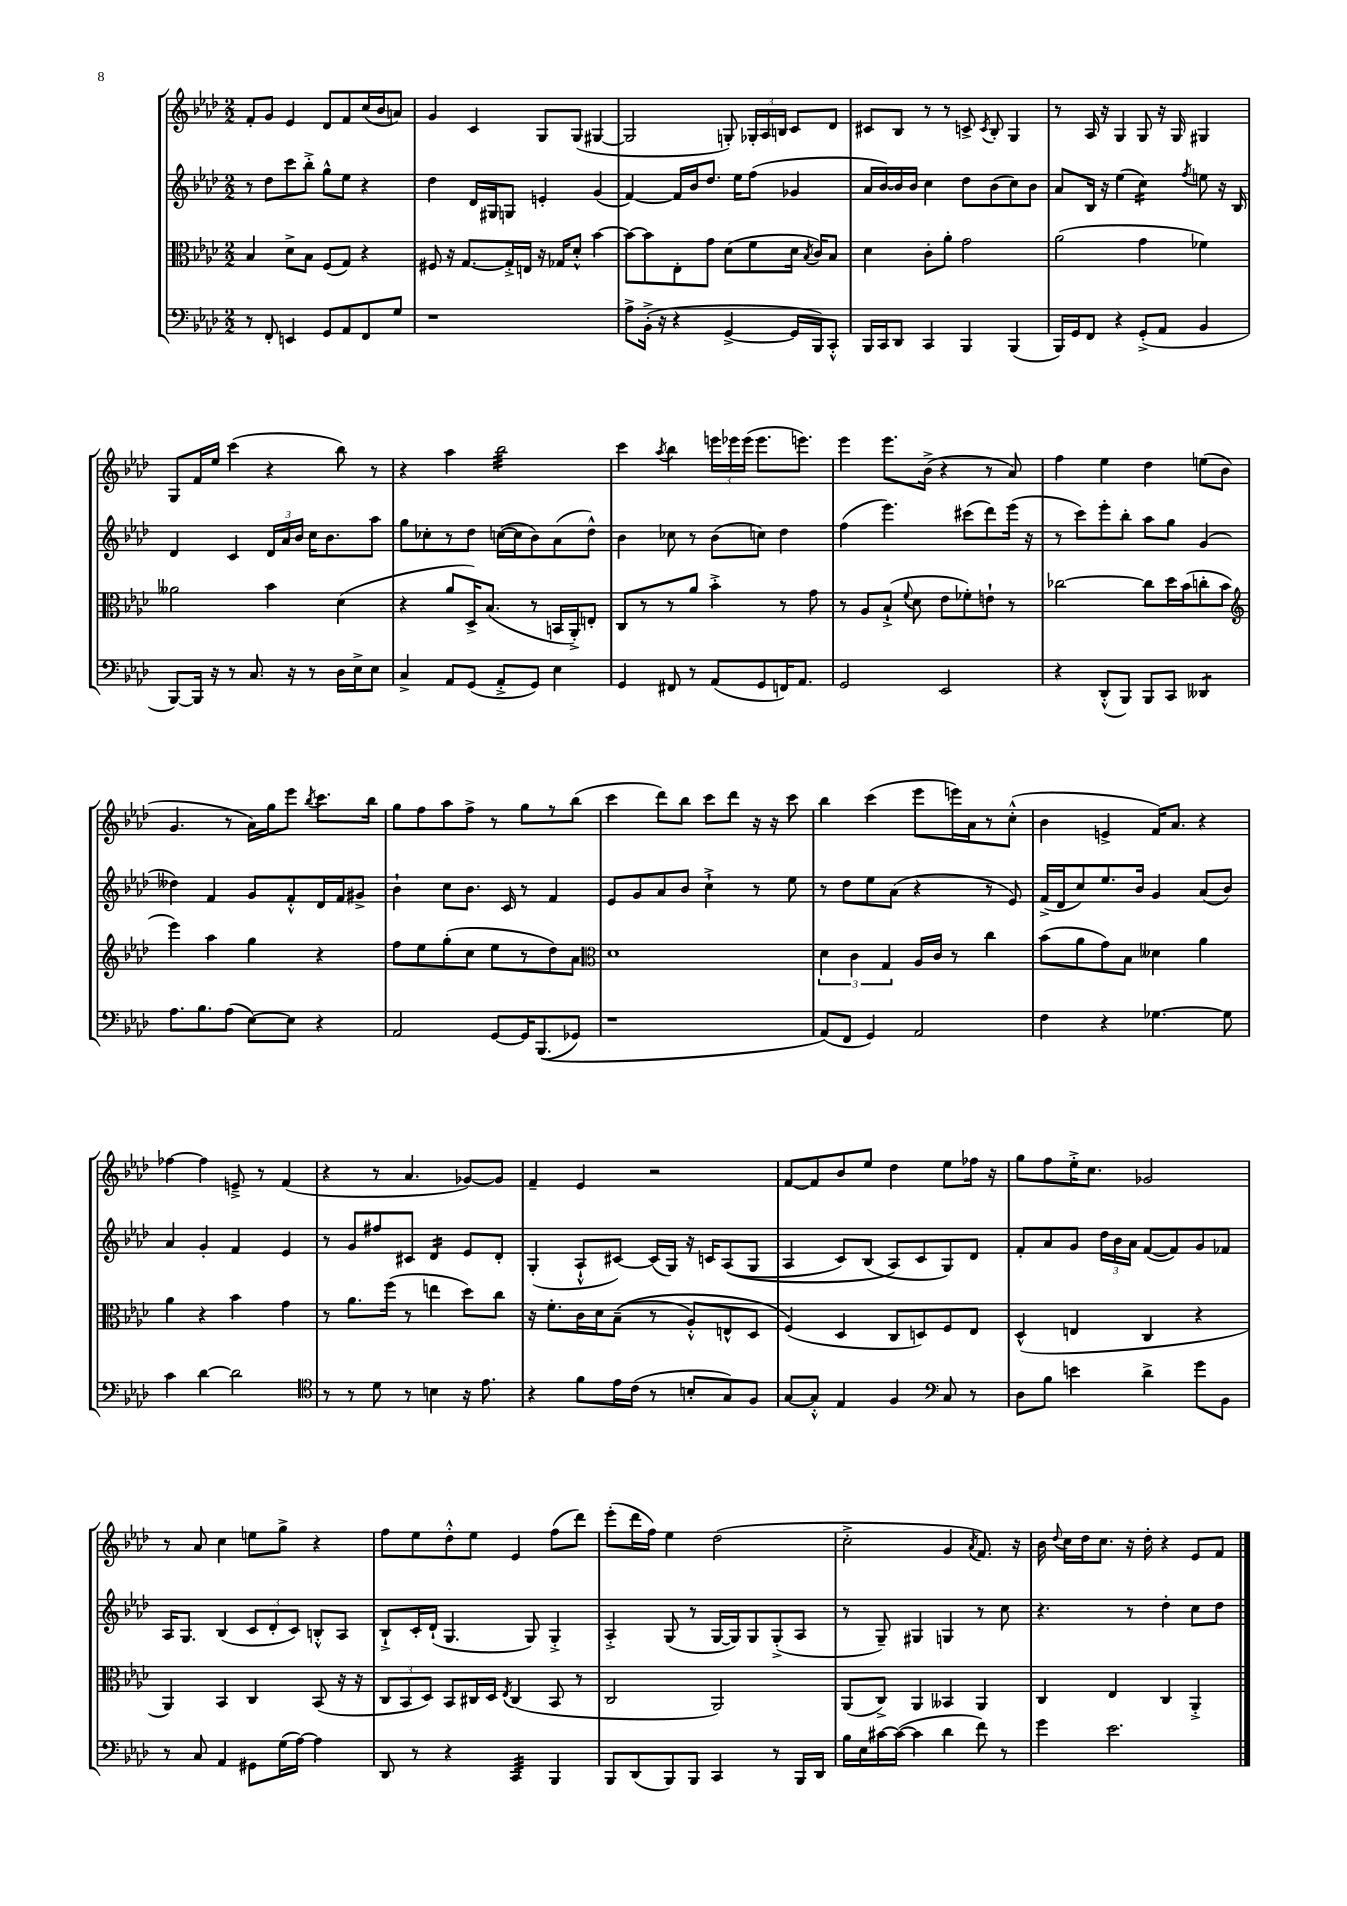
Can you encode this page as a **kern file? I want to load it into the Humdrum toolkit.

**kern	**kern	**kern	**kern
*staff4	*staff3	*staff2	*staff1
*clefF4	*clefC3	*clefG2	*clefG2
*k[b-e-a-d-]	*k[b-e-a-d-]	*k[b-e-a-d-]	*k[b-e-a-d-]
*M2/2	*M2/2	*M2/2	*M2/2
8r	4B-/	8r	8f'/L
8FF'/	.	8dd-\L	8g/J
4EE/	8d-^\L	8ccc\	4e-/
.	8B-\J	8bb-'^\J	.
8GG/L	(8F/L	8gg^^\L	8d-/L
8AA-/	8G/J)	8ee-\J	8f/
8FF/	4r	4r	(16cc/L
.	.	.	16b-/J
8G/J	.	.	8a/J)
=	=	=	=
1r	8F#/	4dd-\	4g/
.	16r	.	.
.	[8.G/L	.	.
.	.	16d-/LL	4c/
.	.	16G#/J	.
.	16G'^/]L	8G/J	.
.	16E/JJ	.	.
.	16r	4e'/	8G/L
.	16G-/LK	.	.
.	8d-'^^/J	.	(8G/J
.	[4b-\	(4g/	[4G#/
=	=	=	=
8A-^\L	8b-\_L	[4f/)	2G#/]
(16BB-'^\Jk	8b-\]	.	.
16r	.	.	.
4r	8E-'\	16f/]LL	.
.	.	16b-/J	.
.	8g\J	8.dd-/J	.
[4GG^/	(8d-\L	.	8G'/)
.	.	16ee-\LK	.
.	8f\	(8ff\J	24G-'/LL
.	.	.	24A-/
.	.	.	24B/JJ
16GG/]LL	16d-\Jk	4g-/	8c/L
.	8qB-/	.	.
16BBB-/J)	16c/LK)	.	.
8CC'^^/J	8B-/J	.	8d-/J
=	=	=	=
16BBB-/LL	4d-\	16a-/LL	8c#/L
16CC/J	.	[16b-/)	.
8DD-/J	.	16b-/]	8B-/J
.	.	16b-/JJ	.
4CC/	8c'\L	4cc\	8r
.	8a-'\J	.	8r
4BBB-/	2g\	8dd-\L	8c^/
.	.	.	8qc/
.	.	(8b-\	8B-'/
(4BBB-/	.	8cc\)	4G/
.	.	8b-\J	.
=	=	=	=
16BBB-/LL)	(2a-\	8a-/L	8r
16GG/J	.	.	.
8FF/J	.	16B-/Jk	16A-/
.	.	16r	16r
4r	.	(4ee-\	4G/
(8GG'^/L	4g\	4cc\)	8G/
8AA-/J	.	.	16r
.	.	.	16G/
.	.	8qff/	.
4BB-/	4f-\)	8ee\	4G#/
.	.	16r	.
.	.	16B-/	.
=	=	=	=
[8BBB-/L)	2a--\	4d-/	8G/L
16BBB-/]Jk	.	.	16f/L
16r	.	.	16ee-/JJ
8r	.	4c/	(4ccc\
8.C/	.	.	.
.	4b-\	24d-/LL	4r
.	.	24a-/	.
16r	.	.	.
.	.	24b-/JJ	.
8r	.	16cc\LK	.
.	.	8.b-\	.
16D-\LL	(4d-\	.	8bb-\)
16E-^\J	.	.	.
8E-\J	.	8aa-\J	8r
=	=	=	=
4C^/	4r	8gg\L	4r
.	.	8cc-'\	.
8AA-/L	8a-/L	8r	4aa-\
(8GG/J	16D-^/K)	8dd-\J	.
.	(8.B-/J	.	.
8AA-'^/L	.	([16cc\LL	2bb-\
.	.	16cc\]J	.
8GG/J)	8r	8b-\)	.
4E-\	16BB/LL	(8a-\	.
.	16AA-'^/J)	.	.
.	8E'/J	8dd-^^\J)	.
=	=	=	=
4GG/	8C/L	4b-\	4ccc\
.	8r	.	.
.	.	.	8qaa-/
8FF#/	8r	8cc-\	4bb-\
8r	8a-/J	8r	.
(8AA-/L	4b-'^\	(8b-\L	24eee\LL
.	.	.	24eee-\
.	.	.	(24eee-\JJ
8GG/	.	8cc\J)	8.eee-\L
16FF/K)	8r	4dd-\	.
8.AA-/J	.	.	8.eee\J)
.	8g\	.	.
=	=	=	=
2GG/	8r	(4ff\	4eee-\
.	8A-/L	.	.
.	(8B-`^/J	4.eee-\)	8.eee-\L
.	8qqf/	.	.
.	8d-\	.	.
.	.	.	(16b-^\Jk
2EE-/	8e-\L	.	4r
.	8f-'\)	(8ccc#\L	.
.	8e`\J	8ddd-\)	8r
.	8r	(16eee-\Jk	8a-/)
.	.	16r	.
=	=	=	=
4r	[2cc-\	8r	4ff\
.	.	8ccc\L)	.
(8DD-'^^/L	.	8eee-'\	4ee-\
8BBB-/J)	.	8bb-'\J	.
8BBB-/L	8cc-\]L	8aa-\L	4dd-\
8CC/J	16dd-\L	8gg\J	.
.	(16b-\J	.	.
4DD--/	8cc'\	(4g/	(8ee\L
.	8b-\J	.	8b-\J
=	=	=	=
*	*clefG2	*	*
8.A-\L	4eee-\)	4dd--\)	4.g/
8.B-\	.	.	.
.	4aa-\	4f/	.
(8A-\J	.	.	8r
[8E-\L)	4gg\	8g/L	16a-\LL)
.	.	.	16gg\J
8E-\]J	.	8f'^^/	8eee-\J
.	.	.	8qbb-/
4r	4r	16d-/L	8.ccc\L
.	.	16f/J	.
.	.	8g#^/J	.
.	.	.	16bb-\Jk
=	=	=	=
2AA-/	8ff\L	4b-`\	8gg\L
.	8ee-\	.	8ff\
.	(8gg'\	8cc\L	8aa-\
.	8cc\J	8.b-\J	8ff^\J
[8GG/L	8ee-\L	.	8r
.	.	16c/	.
16GG/]K	8r	8r	8gg\L
&((8.BBB-/	.	.	.
.	8dd-\)	4f/	8r
8GG-/J)	8a-\J	.	(8bb-\J
=	=	=	=
*	*clefC3	*	*
1r	1d-	8e-/L	4ccc\
.	.	8g/	.
.	.	8a-/	8ddd-\L)
.	.	8b-/J	8bb-\J
.	.	4cc`^\	8ccc\L
.	.	.	8ddd-\J
.	.	8r	16r
.	.	.	16r
.	.	8ee-\	8ccc\
=	=	=	=
(8AA-/L&)	6d-\	8r	4bb-\
8FF/J	.	8dd-\L	.
.	6c\	.	.
4GG/)	.	8ee-\	(4ccc\
.	6G/	.	.
.	.	(8a-\J	.
2AA-/	16A-/LL	4r	8eee-\L
.	16c/JJ	.	.
.	8r	.	16eee\L)
.	.	.	16a-\J
.	4cc\	8r	8r
.	.	8e-/)	(8cc'^^\J
=	=	=	=
4F\	(8b-\L	(16f^/LL	4b-\
.	.	16d-/J	.
.	8a-\	8cc/)	.
4r	8g\)	8.ee-/	4e^/
.	8B-\J	.	.
.	.	16b-/Jk	.
[4.G-\	4d--\	4g/	16f/LK)
.	.	.	8.a-/J
.	4a-\	(8a-/L	4r
8G-\]	.	8b-/J)	.
=	=	=	=
4c\	4a-\	4a-/	[4ff-\
[4d-\	4r	4g'/	4ff-\]
2d-\]	4b-\	4f/	8e~^/
.	.	.	8r
.	4g\	4e-/	(4f/
=	=	=	=
*clefC4	*	*	*
8r	8r	8r	4r
8r	8.a-\L	8g/L	.
8d-\	.	8ff#/	8r
.	(16ff\Jk	.	.
8r	8r	8c#/J	4.a-/
4B\	4ee\	4d-/	.
16r	8dd-\L)	8e-/L	[8g-/L)
8.e-\	.	.	.
.	8cc\J	8d-'/J	8g-/]J
=	=	=	=
4r	16r	(4G'/	4f~/
.	8.f'\L	.	.
8f\L	16c\L	8A-`^^/L	4e-/
.	16d-\J	.	.
16e-\L	&((8B-~\J	[8c#/J)	.
(16c\JJ	.	.	.
8r	8r	(16c#/]LL	2r
.	.	16G/JJ)	.
8B'/L	8A-'^^/L)	16r	.
.	.	16c/LK	.
8G/)	8E^^/	&((8A-/	.
8F/J	8D-/J	8G/J	.
=	=	=	=
[8G/L	(4F/&)	4A-/	[8f/L
8G'^^/]J	.	.	8f/]
4E-/	4D-/	8c/L)	8b-/
.	.	(8B-/J	8ee-/J
4F/	8C/L	8A-/L&)	4dd-\
.	8D/)	8c/	.
*clefF4	*	*	*
8C/	8F/	8G/)	8ee-\L
8r	8E-/J	8d-/J	16ff-\Jk
.	.	.	16r
=	=	=	=
8D-\L	(4D-^^/	8f'/L	8gg\L
8B-\J	.	8a-/	8ff\
4e\	4E/	8g/J	16ee-'^\K
.	.	.	8.cc\J
.	.	24dd-\LL	.
.	.	24b-\	.
.	.	24a-\JJ	.
4d-^\	4C/	([8f/L	2g-/
.	.	8f/])	.
8g\L	4r	8g/	.
8BB-\J	.	8f-/J	.
=	=	=	=
8r	4AA-/)	16A-/LK	8r
.	.	8.G/J	.
8C/	.	.	8a-/
4AA-/	4BB-/	(4B-/	4cc\
8GG#\L	4C/	12c/L	8ee\L
.	.	12d-'/	.
(16G\L	.	.	8gg^\J
.	.	12c/J)	.
[16A-\JJ)	.	.	.
4A-\]	(8BB-/	8B'^^/L	4r
.	16r	8A-/J	.
.	16r	.	.
=	=	=	=
8DD-/	12C/L	8B-`^/L	8ff\L
.	12BB-/	.	.
8r	.	16c'/L	8ee-\
.	12D-/J)	.	.
.	.	(16d-`/JJ	.
4r	8BB-/L	4.G/	8dd-'^^\
.	16C#/L	.	8ee-\J
.	16D-/JJ	.	.
.	8qE-/	.	.
4CC/	(4C#/	.	4e-/
.	.	8G/)	.
4BBB-/	8BB-/	4G'^/	(8ff\L
.	8r	.	8ddd-\J)
=	=	=	=
8BBB-/L	2C/	4A-'^/	(8eee-'\L
(8DD-/	.	.	16ddd-\L
.	.	.	16ff\JJ)
8BBB-/)	.	(8G/	4ee-\
8BBB-/J	.	8r	.
4CC/	2AA-/)	[16G/LL	(2dd-\
.	.	16G/]J)	.
.	.	8G/	.
8r	.	(8G'^/	.
16BBB-/LL	.	8A-/J	.
16DD-/JJ	.	.	.
=	=	=	=
16B-\LL	(8AA-/L	8r	2cc'^\
16E-\	.	.	.
[16c#\	8C^/J)	8G~/)	.
(16c#\_JJ	.	.	.
4c#\]	4AA-/	4G#/	.
4d-\	4BB--/	4G/	4g/
.	.	.	8qa-/
8f\)	4AA-/	8r	8.f/)
8r	.	8cc\	.
.	.	.	16r
=	=	=	=
4g\	4C/	4.r	16b-\
.	.	.	8qqdd-/
.	.	.	16cc\LL
.	.	.	16dd-\J
.	.	.	8.cc\J
2.e-\	4E-/	.	.
.	.	8r	16r
.	.	.	16dd-'\
.	4C/	4dd-'\	4r
.	4AA-'^/	8cc\L	8e-/L
.	.	8dd-\J	8f/J
==	==	==	==
*-	*-	*-	*-
